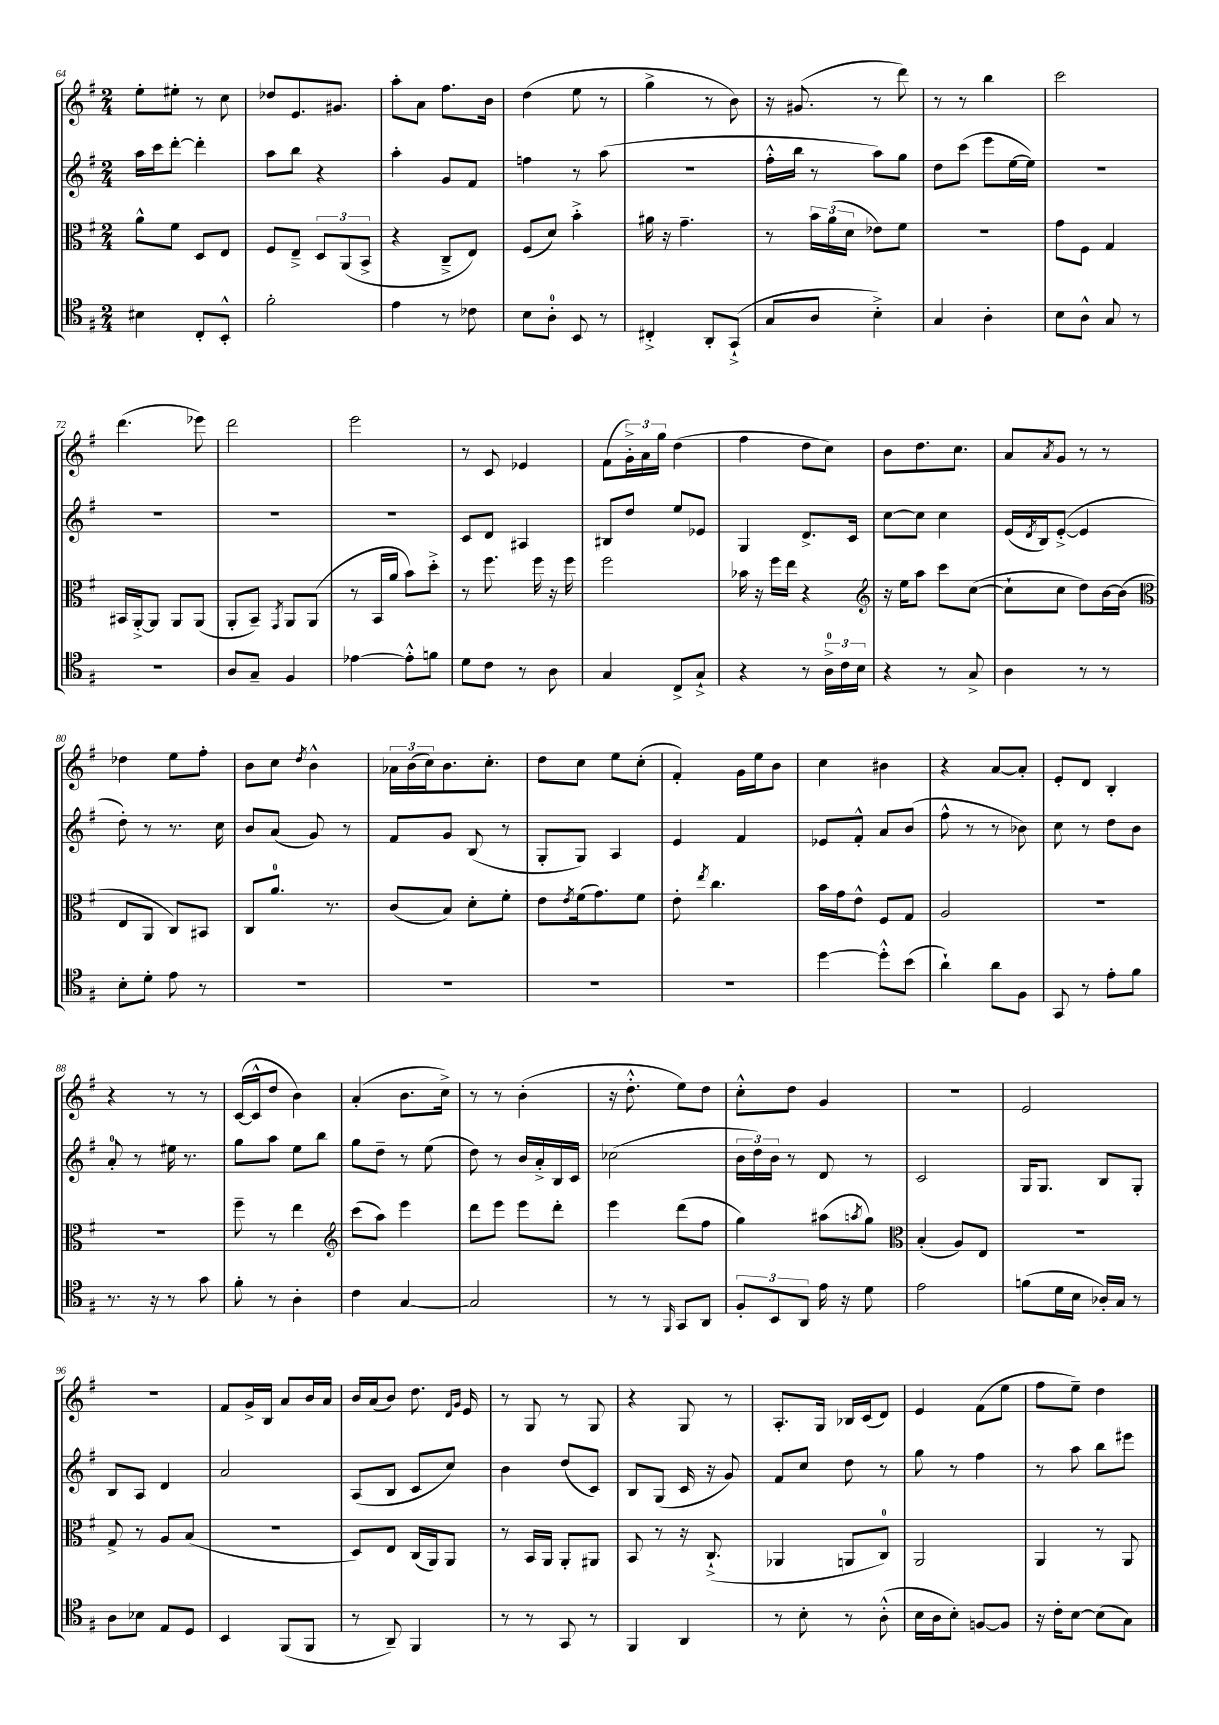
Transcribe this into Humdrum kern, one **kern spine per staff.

**kern	**kern	**kern	**kern
*part4	*part3	*part2	*part1
*staff4	*staff3	*staff2	*staff1
*clefC4	*clefC3	*clefG2	*clefG2
*k[f#]	*k[f#]	*k[f#]	*k[f#]
*M2/4	*M2/4	*M2/4	*M2/4
=64	=64	=64	=64
4B#X\	8a^^\L	16aa\LL	8ee'\L
.	.	16ccc\J	.
.	8f#\J	[8ddd'\J	8ee#X'\J
8C'/L	8D/L	4ddd'\]	8r
8BB'^^/J	8E/J	.	8cc\
=65	=65	=65	=65
2f#'\	8F#/L	8aa\L	8dd-X/L
.	8E~^/J	8bb\J	8.e/
.	12D/L	4r	.
.	.	.	8.g#X/J
.	(12AA/	.	.
.	12BB^/J	.	.
=66	=66	=66	=66
4e\	4r	4aa'\	8aa'\L
.	.	.	8a\J
8r	8C~^/L	8g/L	8.ff#\L
8c-X\	8E/J)	8f#/J	.
.	.	.	16b\Jk
=67	=67	=67	=67
8B\L	(8F#/L	4ffn\	(4dd\
8A'\J	8d/J)	.	.
8BB/	4b'^\	8r	8ee\
8r	.	(8aa\	8r
=68	=68	=68	=68
4C#X'^/	16a#X\	2r	4gg^\
.	16r	.	.
.	4.g~\	.	.
8AA'/L	.	.	8r
(8GG`^/J	.	.	8b\)
=69	=69	=69	=69
8G/L	8r	16ff#'^^\LL	16r
.	.	16bb\JJ	(8.g#X/
8A/J	24b\LL	8r	.
.	(24a\	.	.
.	24d\JJ	.	.
4B'^\)	8e-X\L)	8aa\L)	8r
.	8f#\J	8gg\J	8ddd\)
=70	=70	=70	=70
4G/	2r	8dd\L	8r
.	.	(8ccc\J	8r
4A'\	.	8eee\L	4bb\
.	.	[16ee\L	.
.	.	16ee\JJ])	.
=71	=71	=71	=71
8B\L	8g\L	2r	2ccc\
8A^^\J	8F#\J	.	.
8G/	4G/	.	.
8r	.	.	.
!!LO:LB:g=z
=72	=72	=72	=72
2r	16BB#X/LL	2r	(4.ddd\
.	[16AA'^/J	.	.
.	8AA/J]	.	.
.	8AA/L	.	.
.	(8AA/J	.	8eee-X\)
=73	=73	=73	=73
8A/L	8AA'/L	2r	2ddd\
8G~/J	8BB~/J)	.	.
.	8qGG/	.	.
4F#/	8AA/L	.	.
.	(8AA/J	.	.
=74	=74	=74	=74
[4e-X\	8r	2r	2eee\
.	16BB/LL	.	.
.	16a/JJ	.	.
8e-'^^\L]	8b\L)	.	.
8fn\J	8dd'^\J	.	.
=75	=75	=75	=75
8d\L	8r	8c/L	8r
8c\J	8.ff#\	8d/J	8c/
8r	.	4A#X/	4e-X/
.	16ff#\	.	.
8A\	16r	.	.
.	16ff#\	.	.
=76	=76	=76	=76
4G/	2ff#\	8B#X/L	(8f#\L
.	.	8dd/J	24g'^\L)
.	.	.	24a\
.	.	.	24gg\JJ
8C^/L	.	8ee/L	(4dd\
8G`^/J	.	8e-X/J	.
=77	=77	=77	=77
4r	16b-X\	4G/	4ff#\
.	16r	.	.
.	16ff#\LL	.	.
.	16ee\JJ	.	.
8r	4r	8.d^/L	8dd\L
24A^\LL	.	.	8cc\J)
24c\	.	.	.
.	.	16c/Jk	.
24B\JJ	.	.	.
=78	=78	=78	=78
*	*clefG2	*	*
4r	16r	[8cc\L	8b\L
.	16ee\KL	.	.
.	8aa\J	8cc\J]	8.dd\
8r	8ccc\L	4cc\	.
.	.	.	8.cc\J
8G^/	([8cc\J	.	.
=79	=79	=79	=79
4A\	8cc`\L]	(16e/LL	8a/L
.	.	8qd/	.
.	.	16B/J)	.
.	.	.	8qa/
.	8cc\J	([8e'^/J	8g/J
8r	8dd\L)	4e/]	8r
8r	[16b\L	.	8r
.	(16b\JJ]	.	.
!!LO:LB:g=z
=80	=80	=80	=80
*	*clefC3	*	*
8B'\L	8E/L	8dd'\)	4dd-X\
8d'\J	8AA/J	8r	.
8e\	8C/L)	8.r	8ee\L
8r	8BB#X/J	.	8ff#'\J
.	.	16cc\	.
=81	=81	=81	=81
2r	8C/L	8b/L	8b\L
.	8.a/J	(8a/J	8cc\J
.	.	.	8qdd/
.	.	8g/)	4b^^\
.	8.r	.	.
.	.	8r	.
=82	=82	=82	=82
2r	(8c/L	8f#/L	24a-X\LL
.	.	.	(24b\
.	.	.	24cc\J)
.	8B/J)	8g/J	8.b\
.	8d'\L	(8B/	.
.	.	.	8.cc'\J
.	8f#'\J	8r	.
=83	=83	=83	=83
2r	8e\L	8G'/L	8dd\L
.	8qe/	.	.
.	(16f#\k	8G/J)	8cc\J
.	8.g\)	.	.
.	.	4A/	8ee\L
.	8f#\J	.	(8cc'\J
=84	=84	=84	=84
2r	8e'\	4e/	4f#'/)
.	8qee/	.	.
.	4.cc\	.	.
.	.	4f#/	16g\LL
.	.	.	16ee\J
.	.	.	8b\J
=85	=85	=85	=85
[4dd\	16b\LL	8e-X/L	4cc\
.	16g\J	.	.
.	8e^^\J	8f#'^^/J	.
8dd'^^\L]	8F#/L	8a/L	4b#X\
(8b\J	8G/J	(8b/J	.
=86	=86	=86	=86
4a`\)	2A/	8ff#^^\	4r
.	.	8r	.
8a\L	.	8r	[8a/L
8F#\J	.	8b-X\)	8a'/J]
=87	=87	=87	=87
8GG/	2r	8cc\	8e'/L
8r	.	8r	8d/J
8e'\L	.	8dd\L	4B'/
8f#\J	.	8b\J	.
!!LO:LB:g=z
=88	=88	=88	=88
8.r	2r	8a'/	4r
.	.	8r	.
16r	.	.	.
8r	.	16ee#X\	8r
.	.	8.r	.
8g\	.	.	8r
=89	=89	=89	=89
8f#'\	8ff#~\	8gg\L	([16c/LL
.	.	.	16c^^/J]
8r	8r	8aa\J	8dd/J
4A'\	4ee\	8ee\L	4b\)
.	.	8bb\J	.
=90	=90	=90	=90
*	*clefG2	*	*
4c\	(8ccc\L	8gg\L	(4a'/
.	8aa\J)	8dd~\J	.
[4G/	4eee\	8r	8.b\L
.	.	(8ee\	.
.	.	.	16cc^\Jk)
=91	=91	=91	=91
2G/]	8ddd\L	8dd\)	8r
.	8eee\J	8r	8r
.	8eee\L	16b/LL	(4b'\
.	.	16a'^/	.
.	8ddd'\J	16B/	.
.	.	16c/JJ	.
=92	=92	=92	=92
8r	4eee\	(2cc-X\	16r
.	.	.	8.dd'^^\
8r	.	.	.
16qqFF#/	.	.	.
8GG/L	(8ddd\L	.	8ee\L)
8AA/J	8ff#\J	.	8dd\J
=93	=93	=93	=93
12F#'/L	4gg\)	24b\LL	8cc'^^\L
.	.	24dd\)	.
12BB/	.	24b\JJ	.
.	.	8r	8dd\J
12AA/J	.	.	.
16e\	(8aa#X\L	8d/	4g/
16r	.	.	.
.	8qaan/	.	.
8d\	8gg\J)	8r	.
=94	=94	=94	=94
*	*clefC3	*	*
2e\	(4B'/	2c/	2r
.	8A/L)	.	.
.	8E/J	.	.
=95	=95	=95	=95
(8fn\L	2r	16G/KL	2e/
.	.	8.G/J	.
16d\L	.	.	.
16B\JJ	.	.	.
16A-X'/LL)	.	8B/L	.
16G/JJ	.	.	.
8r	.	8G'/J	.
!!LO:LB:g=z
=96	=96	=96	=96
8A\L	8G^/	8B/L	2r
8B-X\J	8r	8A/J	.
8E/L	8A/L	4d/	.
8D/J	(8B/J	.	.
=97	=97	=97	=97
4BB/	2r	2a/	8f#/L
.	.	.	16g^/L
.	.	.	16B/JJ
(8FF#/L	.	.	8a/L
8FF#/J	.	.	16b/L
.	.	.	16a/JJ
=98	=98	=98	=98
8r	8D/L)	(8A/L	16b/LL
.	.	.	(16a/J
8AA~/)	8E/J	8B/J	8b/J)
4FF#/	(16C/LL	8c/L	8.dd\
.	16AA/J)	.	.
.	8AA/J	8cc/J)	.
.	.	.	16qqd/LL
.	.	.	16qqg/JJ
.	.	.	16e/
=99	=99	=99	=99
8r	8r	4b\	8r
8r	16BB/LL	.	8G/
.	16AA/JJ	.	.
8GG/	8AA'/L	(8dd/L	8r
8r	8AA#X/J	8c/J)	8G/
=100	=100	=100	=100
4FF#/	8BB/	8B/L	4r
.	8r	(8G/J	.
4AA/	16r	16c/	8G/
.	(8.C`^/	16r	.
.	.	8g/)	8r
=101	=101	=101	=101
8r	4AA-X/	8f#/L	8.A'/L
8B'\	.	8cc/J	.
.	.	.	16G/Jk
8r	8AAn/L	8dd\	16B-X/LL
.	.	.	(16c/J
(8A'^^\	8C/J)	8r	8d/J)
=102	=102	=102	=102
16B\LL	2AA/	8gg\	4e/
16A\J	.	.	.
8B'\J)	.	8r	.
[8Fn/L	.	4ff#\	(8f#\L
8F/J]	.	.	8ee\J
=103	=103	=103	=103
16r	4AA/	8r	8ff#\L
16c'\KL	.	.	.
[8B\J	.	8aa\	8ee~\J)
(8B\L]	8r	8bb\L	4dd\
8G\J)	8AA/	8eee#X\J	.
==	==	==	==
*-	*-	*-	*-
